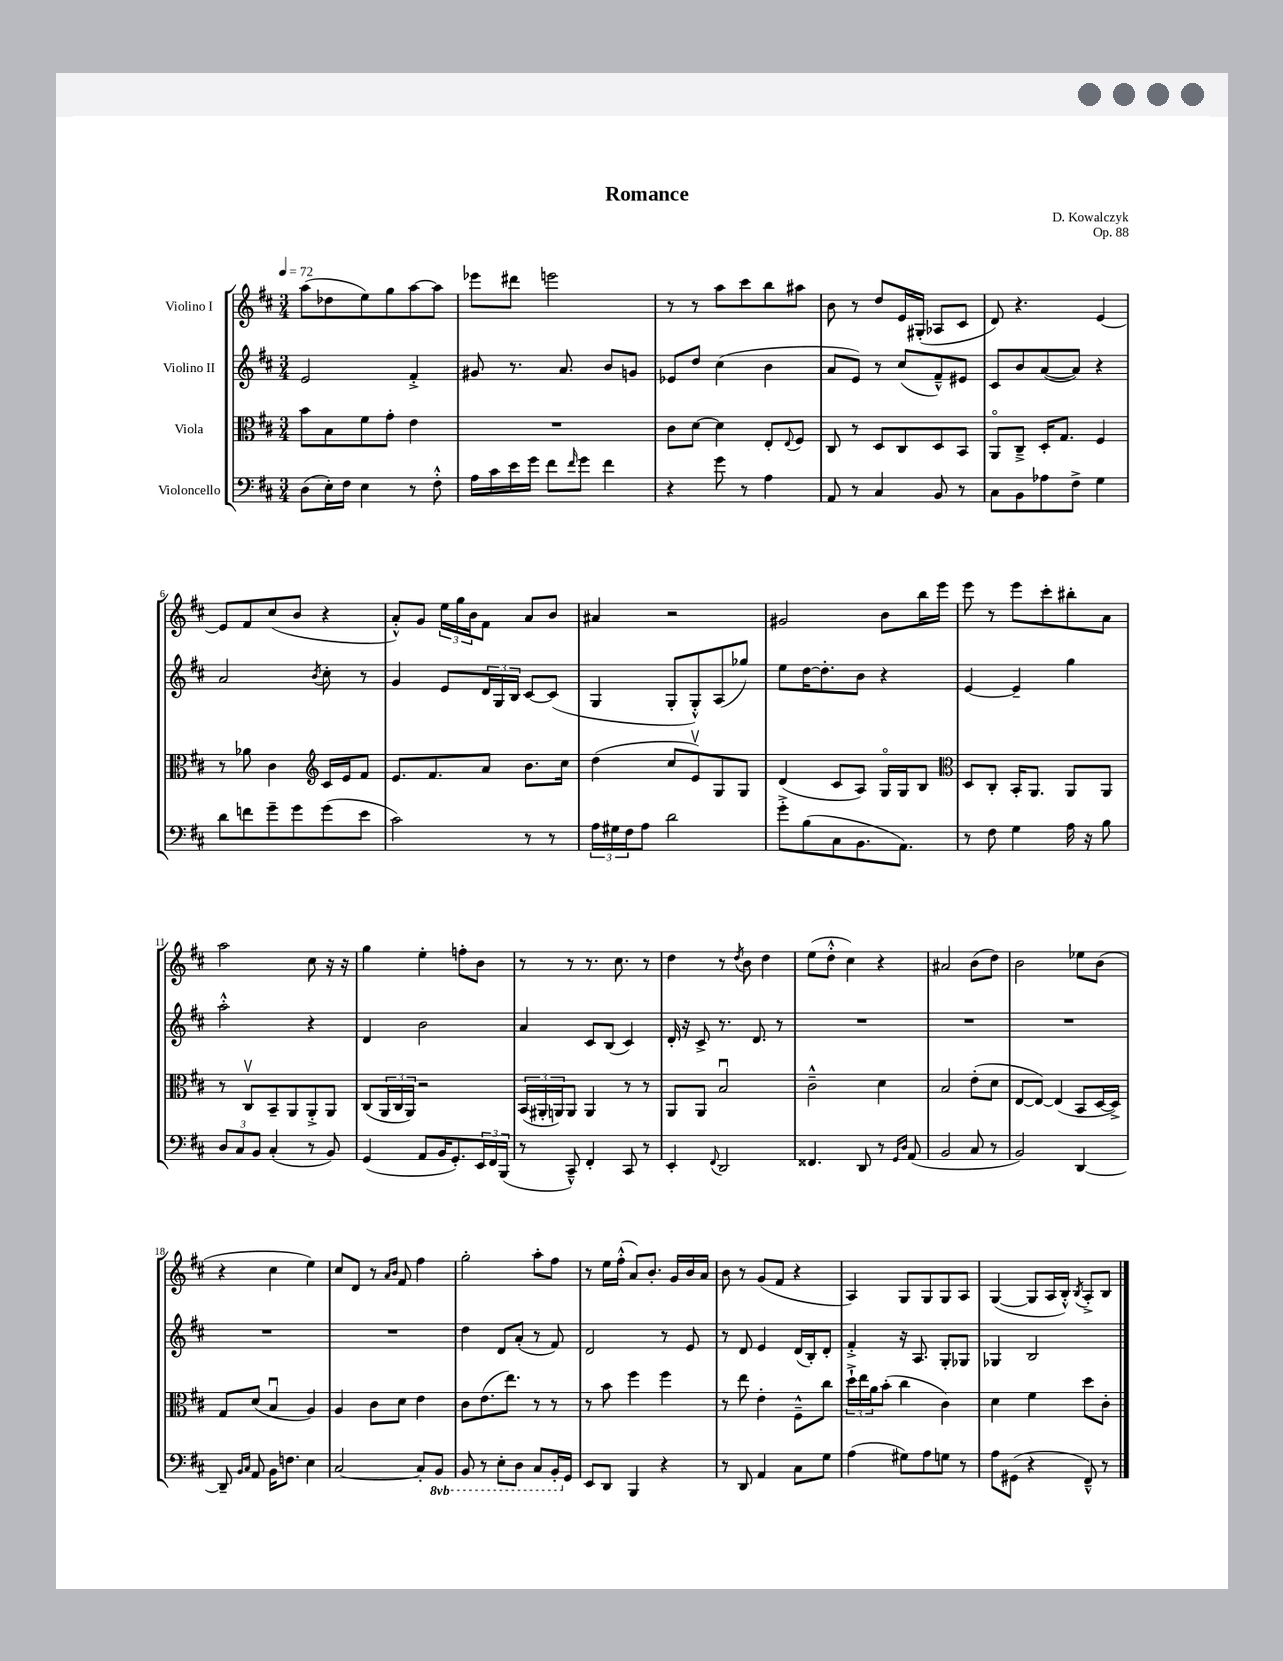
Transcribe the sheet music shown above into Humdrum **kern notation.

**kern	**kern	**kern	**kern
*staff4	*staff3	*staff2	*staff1
*clefF4	*clefC3	*clefG2	*clefG2
*k[f#c#]	*k[f#c#]	*k[f#c#]	*k[f#c#]
*M3/4	*M3/4	*M3/4	*M3/4
*MM72	*MM72	*MM72	*MM72
(8D	8b	2e	(8aa
16E')	8B	.	8dd-
16F#	.	.	.
4E	8f#	.	8ee)
.	8g'	.	8gg
8r	4e	4f#'^	[8aa
8F#'^^	.	.	8aa]
=	=	=	=
16A	2.r	8g#	8eee-
16c#	.	.	.
16e	.	8.r	8ddd#
16g	.	.	.
8f#	.	.	2eee
.	.	8.a	.
16qqf#	.	.	.
8g	.	.	.
4f#	.	8b	.
.	.	8g	.
=	=	=	=
4r	8c#	8e-	8r
.	[8d	8dd	8r
8g	4d]	(4cc#	8aa
8r	.	.	8ccc#
4A	8E'	4b	8bb
.	8qqE	.	.
.	8F#	.	8aa#
=	=	=	=
8AA	8C#	8a	8b
8r	8r	8e)	8r
4C#	8D	8r	8dd
.	8C#	(8cc#	16e
.	.	.	(16G#'
8BB	8D	8f#~^^)	8A-
8r	8BB	8e#	8c#
=	=	=	=
8C#	8AAo	8c#	8d)
8BB	8C#~^	8b	4.r
8A-	16D'	([8a	.
.	8.G	.	.
8F#^	.	8a])	.
4G	4F#	4r	[4e
=	=	=	=
8d	8r	2a	8e]
8f	8a-	.	8f#
8g~	4c#	.	(8cc#
8g	.	.	8b
*	*clefG2	*	*
.	.	8qb	.
(8g	16c#	8cc#'	4r
.	16e	.	.
8e	8f#	8r	.
=	=	=	=
2c#)	8.e	4g	8a'^^)
.	.	.	8g
.	8.f#	.	.
.	.	8e	24ee
.	.	.	24gg
.	.	.	24b
.	8a	24d	8f#
.	.	24G	.
.	.	24B	.
8r	8.b	[8c#	8a
8r	.	(8c#]	8b
.	16cc#	.	.
=	=	=	=
24A	(4dd	4G	4a#
24G#	.	.	.
24F#	.	.	.
8A	.	.	.
2d	8cc#	8G'	2r
.	8ev)	8G'^^)	.
.	8G	(8A	.
.	8G	8gg-)	.
=	=	=	=
8g'^	(4d	8ee	2g#
(8B	.	[16dd	.
.	.	8.dd']	.
8C#	8c#	.	.
8.BB	8A)	8b	.
.	16Go	4r	8b
8.AA)	16G	.	.
.	8B	.	16bb
.	.	.	16eee
=	=	=	=
*	*clefC3	*	*
8r	8D	[4e	8eee
8F#	8C#'	.	8r
4G	16BB'	4e~]	8eee
.	8.AA	.	.
.	.	.	8ccc#'
16A	8AA	4gg	8bb#'
16r	.	.	.
8B	8AA	.	8a
=	=	=	=
12D	8r	2aa'^^	2aa
12C#	.	.	.
.	8C#v	.	.
12BB	.	.	.
(4C#'	8BB~	.	.
.	8AA	.	.
8r	8AA'^	4r	8cc#
8BB)	8AA	.	16r
.	.	.	16r
=	=	=	=
(4GG	(8C#	4d	4gg
.	24AA	.	.
.	24C#	.	.
.	24AA)	.	.
8AA	2r	2b	4ee'
16BB	.	.	.
8.GG')	.	.	.
.	.	.	8ff'
24EE	.	.	8b
24FF#	.	.	.
(24BBB	.	.	.
=	=	=	=
8r	(24BB	4a	8r
.	24AA#'	.	.
.	24AA)	.	.
8CC#~^^)	8AA	.	8r
4FF#'	4AA	8c#	8.r
.	.	(8B	.
.	.	.	8.cc#
8CC#	8r	4c#)	.
8r	8r	.	8r
=	=	=	=
4EE'	8AA	16d'	4dd
.	.	16r	.
.	8AA	8c#^	.
8qqFF#	.	.	.
2DD	2Bu	8.r	8r
.	.	.	8qdd
.	.	.	8b
.	.	8.d	.
.	.	.	4dd
.	.	8r	.
=	=	=	=
4.FF##	2c#~^^	2.r	(8ee
.	.	.	8dd'^^
.	.	.	4cc#)
8DD	.	.	.
8r	4d	.	4r
16qqGG	.	.	.
16qqD	.	.	.
(8AA	.	.	.
=	=	=	=
2BB	2B	2.r	2a#
8C#	(8e'	.	(8b
8r	8d	.	8dd)
=	=	=	=
2BB)	[8E	2.r	2b
.	8E_)	.	.
.	(4E]	.	.
[4DD	8BB	.	8ee-
.	[16D	.	(8b
.	16D^])	.	.
=	=	=	=
8DD~]	8G	2.r	4r
16qqBB	.	.	.
16qqC#	.	.	.
8AA	(8d	.	.
16BB	4Bu	.	4cc#
8.F	.	.	.
4E	4A)	.	4ee)
=	=	=	=
[2C#	4A	2.r	8cc#
.	.	.	8d
.	8c#	.	8r
.	.	.	16qqa
.	.	.	16qqb
.	8d	.	8f#
8C#']	4e	.	4ff#
8BBB	.	.	.
=	=	=	=
8BBB	8c#	4dd	2gg'
8r	(8.e	.	.
8EE'	.	8d	.
.	8.ee)	.	.
8DD	.	(8a'	.
8CC#	8r	8r	8aa'
16BBB'	8r	8f#)	8ff#
16GG	.	.	.
=	=	=	=
8EE	8r	2d	8r
8DD	8b	.	16ee
.	.	.	(16ff#'^^
4BBB	4ff#	.	8a)
.	.	.	8.b'
4r	4ff#	8r	.
.	.	.	16g
.	.	8e	16b
.	.	.	16a
=	=	=	=
8r	8r	8r	8b
8DD	8ee	8d	8r
4AA	4e'	4e	(8g
.	.	.	8f#
8C#	8F#~^^	(16d	4r
.	.	16B')	.
8G	8cc#	8d'	.
=	=	=	=
(4A	24dd`^	4f#'^	4A)
.	24ee	.	.
.	24a	.	.
.	(8b'	.	.
8G#)	4cc#	16r	8G
.	.	8.A	.
8A	.	.	8G
8G	4c#)	8G'	8G
8r	.	8G-	8A
=	=	=	=
8A	4d	4G-	([4G
(8GG#	.	.	.
4r	4f#	2B	8G]
.	.	.	16A
.	.	.	16B'^^)
.	.	.	8qB
8FF#~^^)	8dd	.	8A'^
8r	8c#'	.	8B
==	==	==	==
*-	*-	*-	*-
